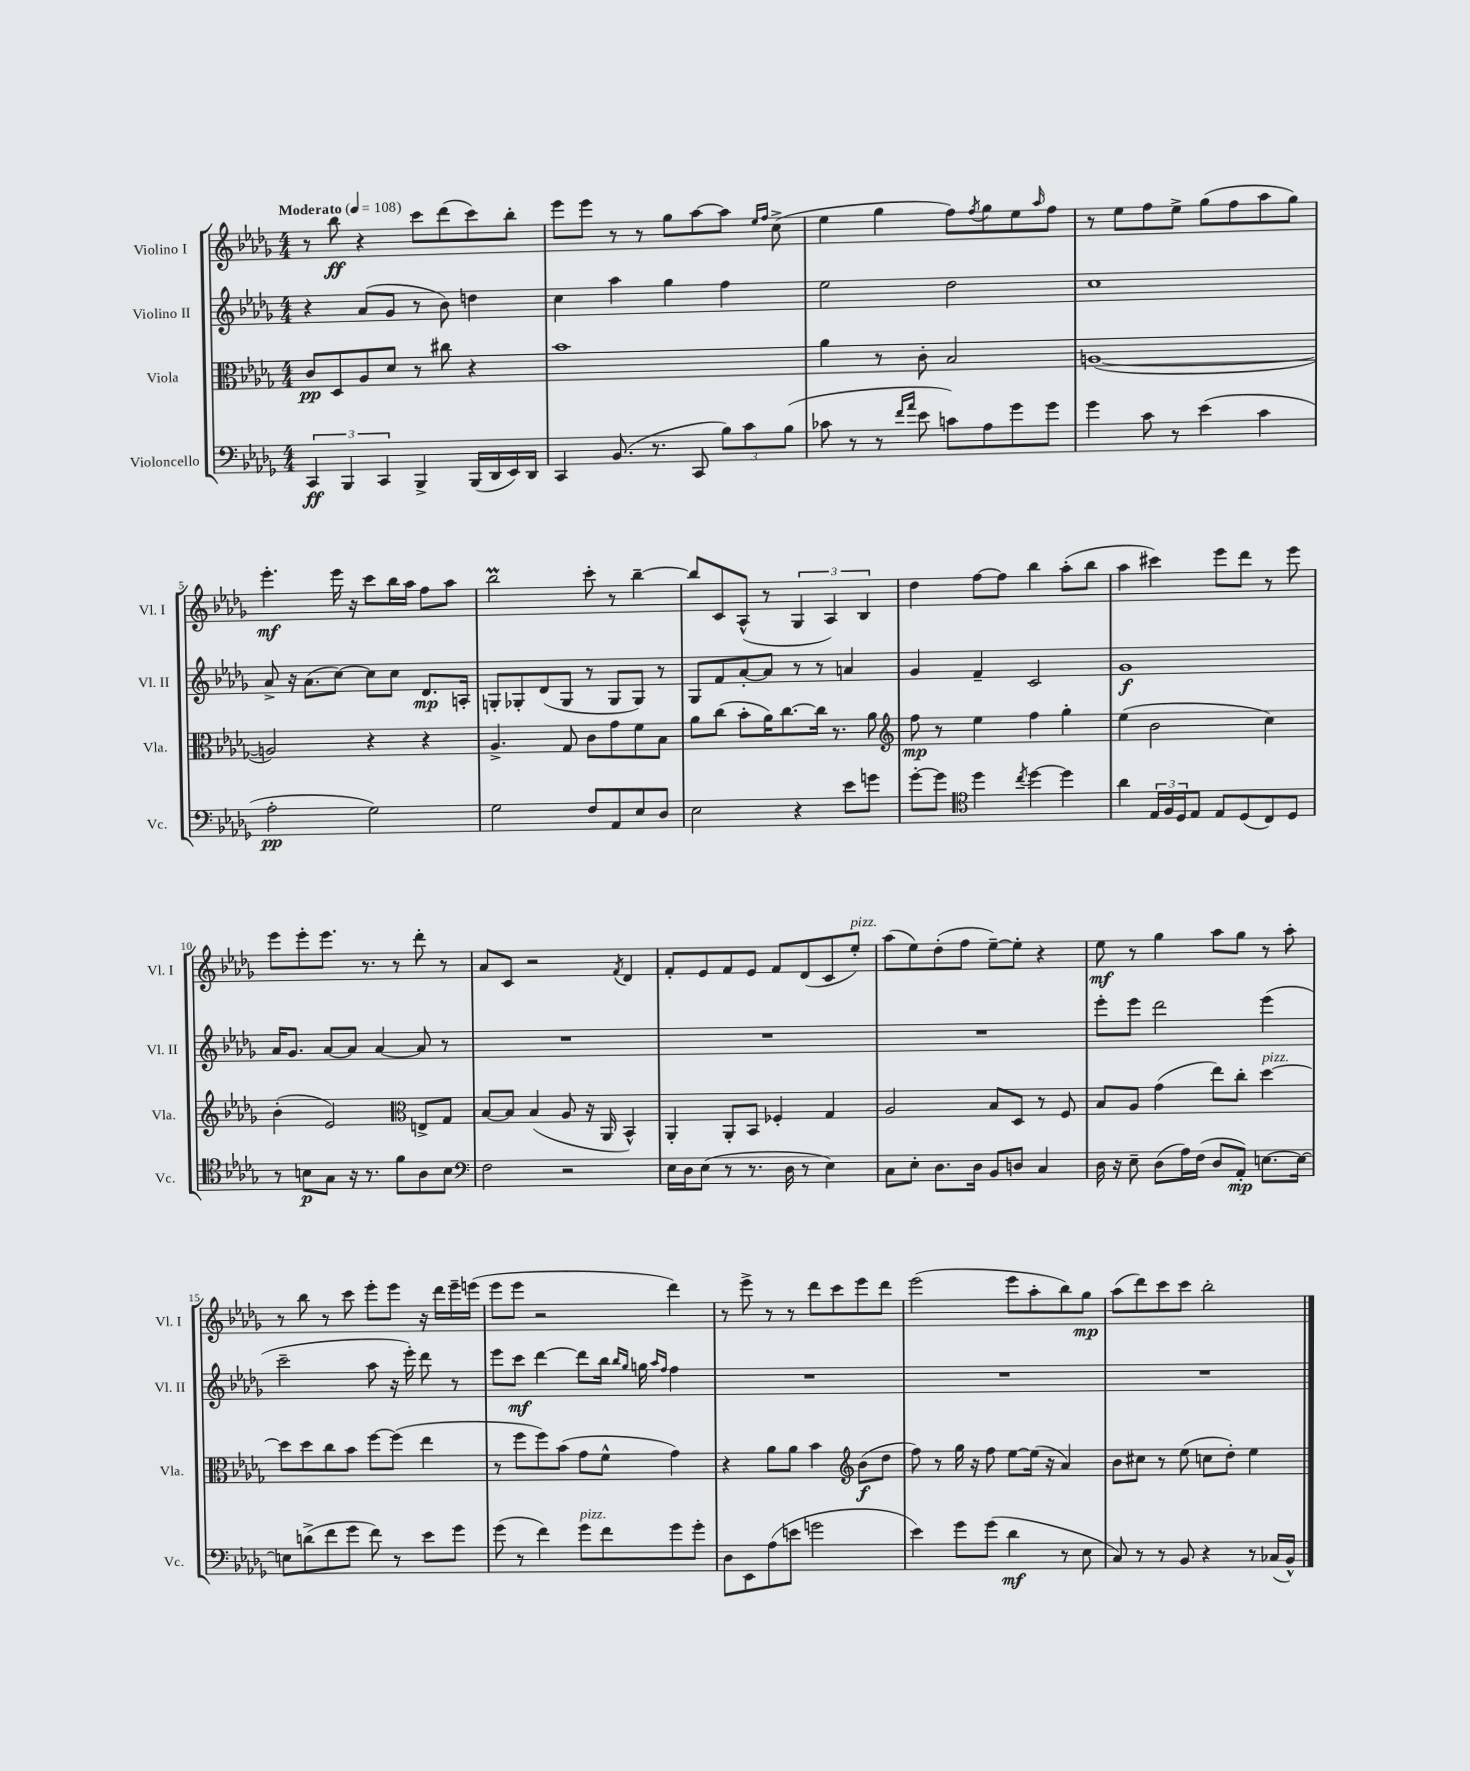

**kern	**kern	**kern	**kern
*staff4	*staff3	*staff2	*staff1
*clefF4	*clefC3	*clefG2	*clefG2
*k[b-e-a-d-g-]	*k[b-e-a-d-g-]	*k[b-e-a-d-g-]	*k[b-e-a-d-g-]
*M4/4	*M4/4	*M4/4	*M4/4
*MM108	*MM108	*MM108	*MM108
6CC	8c	4r	8r
.	8D-	.	8bb-
6BBB-	.	.	.
.	8A-	(8a-	4r
6CC	.	.	.
.	8d-	8g-	.
4BBB-^	8r	8r	8ccc
.	8cc#	8b-)	(8ddd-
(16BBB-	4r	4dd	8ccc)
16DD-	.	.	.
16EE-)	.	.	8bb-'
16DD-	.	.	.
=	=	=	=
4CC	1b-	4cc	8eee-
.	.	.	8eee-
(8.BB-	.	4aa-	8r
.	.	.	8r
8.r	.	.	.
.	.	4gg-	8gg-
8CC	.	.	[8aa-
12B-)	.	4ff	8aa-]
12c	.	.	.
.	.	.	16qqee-
.	.	.	16qqff
.	.	.	(8cc^
(12B-	.	.	.
=	=	=	=
8c-	4a-	2ee-	4ee-
8r	.	.	.
8r	8r	.	4gg-
16qqf	.	.	.
16qqa-	.	.	.
8e-	8c'	.	.
8c)	2B-	2dd-	8ff)
.	.	.	8qff
8A-	.	.	8gg-
8g-	.	.	8ee-
.	.	.	16qqaa-
8g-	.	.	8ff
=	=	=	=
4g-	([1A	1cc	8r
.	.	.	8ee-
8c	.	.	8ff
8r	.	.	8ee-^
(4e-	.	.	(8gg-
.	.	.	8ff
4c	.	.	8aa-
.	.	.	8gg-)
=	=	=	=
2A-'	2A])	8a-^	4.eee-'
.	.	16r	.
.	.	(8.a-	.
.	.	[8cc)	16eee-
.	.	.	16r
2G-)	4r	8cc]	8ccc
.	.	8cc	16bb-
.	.	.	16aa-
.	4r	8.d-	8ff
.	.	.	8aa-
.	.	16A'	.
=	=	=	=
2G-	4.A-^	8G'	2bb-
.	.	8G-'	.
.	.	(8d-	.
.	8G-	8G-	.
8F	8c	8r	8ccc'
8AA-	8g-	8G-	8r
8E-	8f	8G-)	[4bb-~
8D-	8B-	8r	.
=	=	=	=
2E-	8a-	8G-	8bb-]
.	(8cc	8f	8c
.	8b-'	[8a-'	(8A-^^
.	16a-)	8a-]	8r
.	[8.cc	.	.
4r	.	8r	6G-
.	16cc]	8r	.
.	.	.	6A-)
.	8.r	.	.
8e-	.	4a	.
.	.	.	6B-
8g	8a-	.	.
=	=	=	=
*	*clefG2	*	*
[8g-'	8ff	4g-	4dd-
8g-]	8r	.	.
*clefC4	*	*	*
4dd-	4ee-	4f~	[8ff
.	.	.	8ff]
8qcc	.	.	.
[4dd-	4ff	2c	4bb-
4dd-]	4gg-'	.	(8aa-'
.	.	.	8bb-
=	=	=	=
4a-	(4ee-	1g-	4aa-
24E-	2b-	.	4ccc#)
24F	.	.	.
24D-	.	.	.
8E-	.	.	.
8E-	.	.	8eee-
(8D-	.	.	8ddd-
8C)	4cc)	.	8r
8D-	.	.	8eee-
=	=	=	=
8r	(4b-'	16a-	8eee-
.	.	8.g-	.
8B	.	.	8eee-'
8G-	2e-)	[8a-	8.eee-
16r	.	8a-]	.
8.r	.	.	8.r
.	.	[4a-	.
8f	.	.	8r
*	*clefC3	*	*
8A-	8E^	8a-]	8ddd-'
8B	8G-	8r	8r
=	=	=	=
*clefF4	*	*	*
2F	[8B-	1r	8a-
.	8B-]	.	8c
.	(4B-	.	2r
2r	8A-	.	.
.	16r	.	.
.	16AA-	.	.
.	.	.	8qf
.	4BB-^^)	.	4d-
=	=	=	=
16E-	4AA-'	1r	8f'
16D-	.	.	.
(8E-	.	.	8e-
8r	8AA-'	.	8f
8.r	8BB-	.	8e-
.	4F-'	.	8f
16D-	.	.	.
8r	.	.	(8d-
4E-)	4G-	.	8c
.	.	.	8ee-')
=	=	=	=
8C	2A-	1r	(8aa-
8E-'	.	.	8ee-)
8.D-	.	.	(8dd-'
.	.	.	8ff
16D-	.	.	.
8BB-	8B-	.	[8ee-~)
8D	8D-	.	8ee-']
4C	8r	.	4r
.	8F	.	.
=	=	=	=
16D-	8B-	8eee-'	8ee-
16r	.	.	.
8E-~	8A-	8eee-	8r
(8D-	(4g-	2ddd-	4gg-
16A-)	.	.	.
(16F	.	.	.
8D-	8ee-)	.	8aa-
8AA-')	8cc'	.	8gg-
[8.E	[4dd-	(4eee-	8r
.	.	.	8aa-'
16E_	.	.	.
=	=	=	=
8E]	8dd-]	2ccc~	8r
(8d^	8dd-	.	8bb-
8f	8cc	.	8r
8g-	8b-	.	8ccc
8f)	[8ff	8aa-	8eee-'
8r	(8ff]	16r	8eee-
.	.	16eee-')	.
8e-	4ee-	8ddd-	16r
.	.	.	16ddd-
8g-	.	8r	16eee-~
.	.	.	(16eee
=	=	=	=
(8g-	8r	8eee-	8eee-
8r	8ff	8ccc	8eee-
4f)	8ff)	[4ddd-	2r
.	(8b-	.	.
8g-	8g-	8ddd-]	.
8f	8f^^	16bb-	.
.	.	16qqbb-	.
.	.	16qqgg-	.
.	.	16gg	.
.	.	16qqaa-	.
.	.	16qqff	.
8g-	4g-)	4ff	4ddd-)
8g-'	.	.	.
=	=	=	=
8D-	4r	1r	8r
8EE-	.	.	8eee-^
(8A-	8a-	.	8r
8e	8a-	.	8r
2g	4b-	.	8ddd-
.	.	.	8ccc
*	*clefG2	*	*
.	(8b-	.	8eee-
.	8dd-	.	8ddd-
=	=	=	=
4e-)	8ff)	1r	(2eee-
.	8r	.	.
8g-	16gg-	.	.
.	16r	.	.
(8g-	8ff	.	.
4d-	[8ee-	.	8eee-
.	(16ee-]	.	8aa-'
.	16r	.	.
8r	4a-)	.	8bb-)
8E-	.	.	8gg-
=	=	=	=
8C)	8b-	1r	(8aa-
8r	8cc#	.	8ddd-)
8r	8r	.	8ccc
8BB-	(8ee-	.	8ccc
4r	8cc	.	2bb-'
.	8dd-')	.	.
8r	4ee-	.	.
(16C-	.	.	.
16BB-^^)	.	.	.
==	==	==	==
*-	*-	*-	*-
